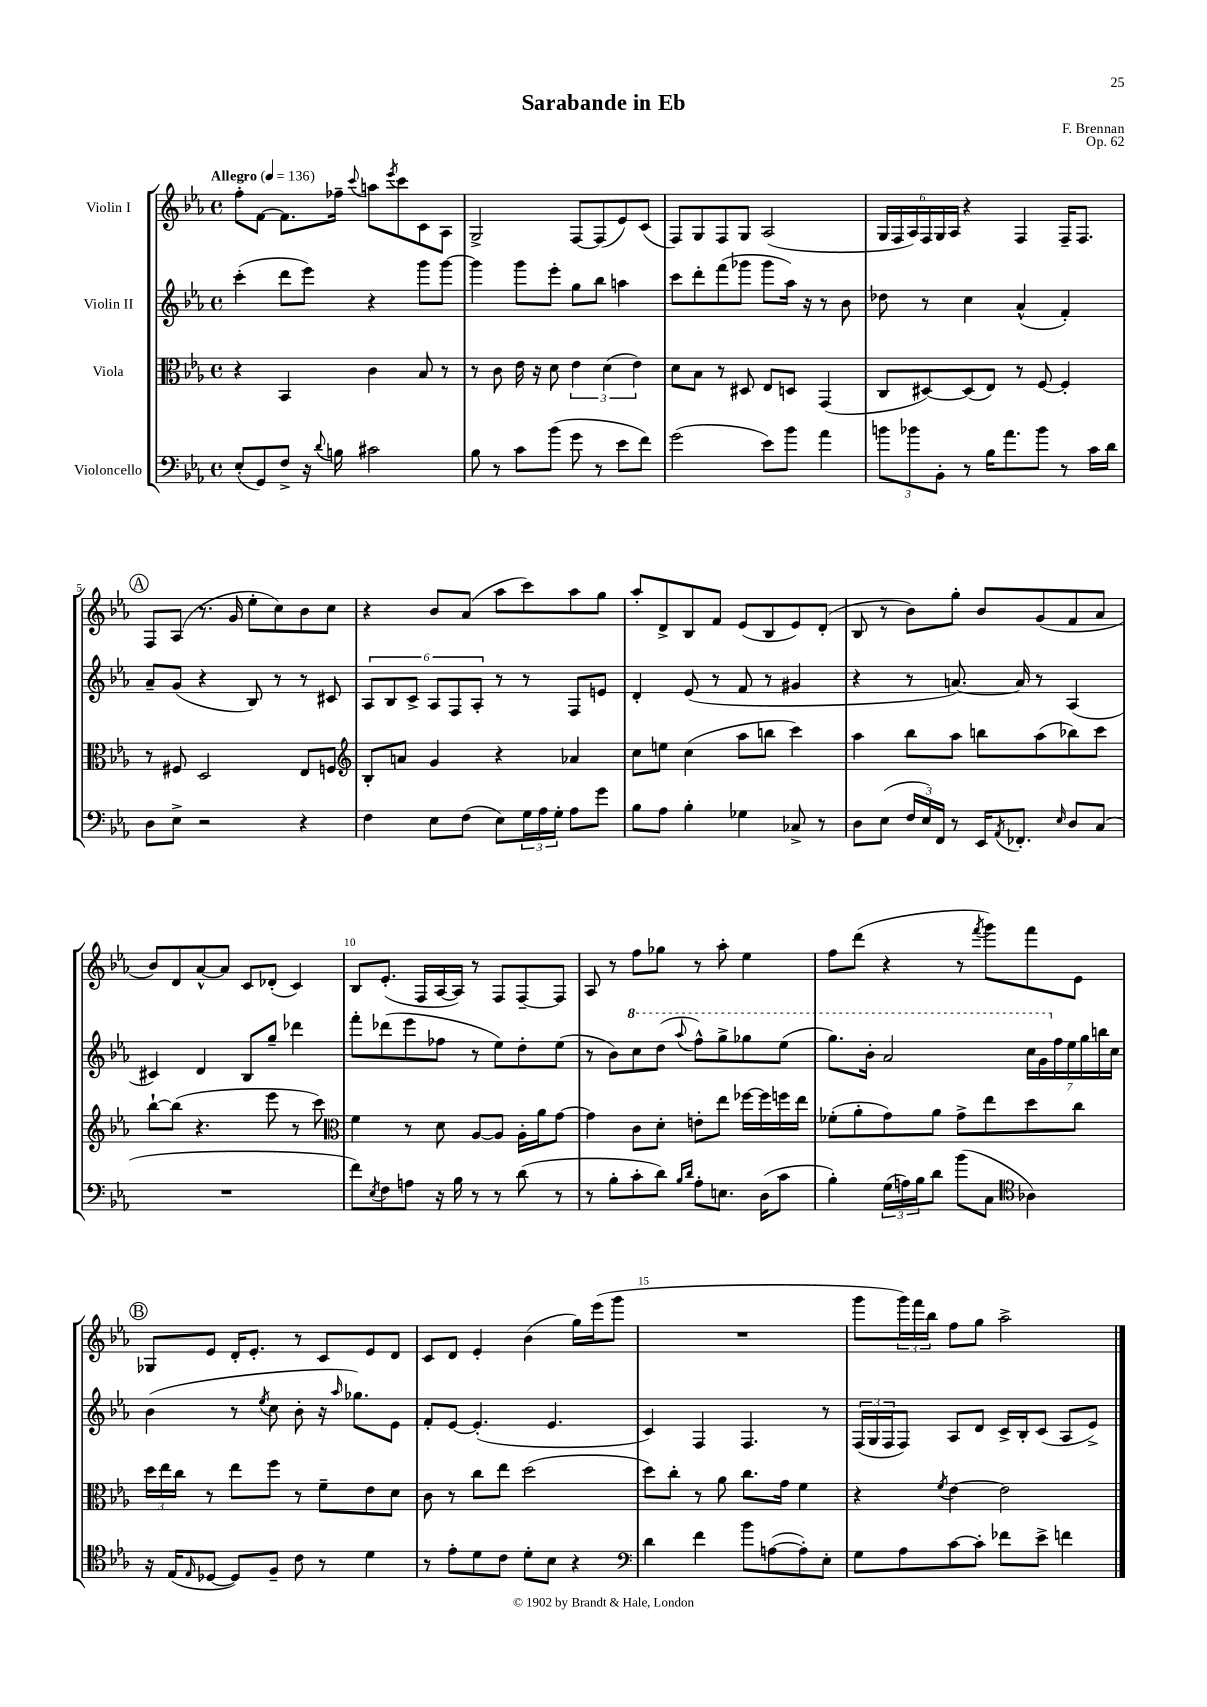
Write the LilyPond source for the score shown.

\header { title = "Sarabande in Eb" composer = "F. Brennan" opus = "Op. 62" }
<<
\new StaffGroup <<
\new Staff = "s0" \with { instrumentName = "Violin I" } {
    \clef treble \key ees \major \defaultTimeSignature \time 4/4 \tempo "Allegro" 4 = 136
    f''8-. f'8~ f'8. fes''16-- \appoggiatura { c'''8 } a''8 \acciaccatura { ees'''8 } c'''8 c'8 aes8 |
    g2-> f8~ f8( ees'8) c'8( |
    f8) g8 f8 g8 aes2( |
    \tuplet 6/4 { g16 f16 aes16) f16 g16 aes16 } r4 f4 f16-- f8. |
    \mark \markup { \circle "A" } f8 aes8( r8. g'16 ees''8-. c''8) bes'8 c''8 |
    r4 bes'8 aes'8( aes''8 c'''8) aes''8 g''8 |
    aes''8-. d'8-> bes8 f'8 ees'8( bes8 ees'8) d'8-.( |
    bes8 r8 bes'8) g''8-. bes'8 g'8( f'8 aes'8 |
    bes'8) d'8 aes'8~-^ aes'8 c'8 des'8-.( c'4) |
    bes8 ees'8.-.( f16 aes16~ aes16) r8 f8 f8~-- f8 |
    aes8 r8 f''8 ges''8 r8 aes''8-. ees''4 |
    f''8 d'''8( r4 r8 \acciaccatura { f'''8 } g'''8) f'''8 ees'8 |
    \mark \markup { \circle "B" } ges8 ees'8 d'16-. ees'8.-. r8 c'8 ees'8 d'8 |
    c'8 d'8 ees'4-. bes'4( g''16) ees'''16( g'''8 |
    R1 |
    g'''8 \tuplet 3/2 { g'''16) f'''16 bes''16 } f''8 g''8 aes''2-> \bar "|." |
}
\new Staff = "s1" \with { instrumentName = "Violin II" } {
    \clef treble \key ees \major \defaultTimeSignature \time 4/4
    c'''4-.( d'''8 ees'''8) r4 g'''8 g'''8~ |
    g'''4 g'''8 ees'''8-. g''8 bes''8 a''4 |
    c'''8 d'''8-. f'''8( ges'''8 ges'''8 aes''16) r16 r8 bes'8 |
    des''8 r8 c''4 aes'4-^( f'4-.) |
    \mark \markup { \circle "A" } aes'8-- g'8( r4 bes8) r8 r8 cis'8 |
    \tuplet 6/4 { aes8 bes8 c'8-> aes8 f8 aes8-. } r8 r8 f8 e'8 |
    d'4-. ees'8( r8 f'8 r8 gis'4 |
    r4 r8 a'8.~) a'16 r8 aes4( |
    cis'4) d'4 bes8 g''8-- des'''4 |
    f'''8-. des'''8( ees'''8 fes''8 r8 ees''8) d''8-. ees''8( |
    r8 bes'8) \ottava #1 c'''8 d'''8( \appoggiatura { aes'''8 } f'''8-^) g'''8-> ges'''8 ees'''8( |
    g'''8.) bes''16-. aes''2 \tuplet 7/4 { c'''16 g''16 \ottava #0 f''16 ees''16 g''16 b''16 c''16 } |
    \mark \markup { \circle "B" } bes'4( r8 \acciaccatura { ees''8 } c''8 bes'8-. r16 \grace { aes''16 } ges''8.) ees'8 |
    f'8-. ees'8~ ees'4.-.( ees'4. |
    c'4) f4 f4. r8 |
    \tuplet 3/2 { f16( g16 f16 } f8) aes8 d'8 c'16-> bes16-. c'8( aes8 ees'8->) \bar "|." |
}
\new Staff = "s2" \with { instrumentName = "Viola" } {
    \clef alto \key ees \major \defaultTimeSignature \time 4/4
    r4 bes,4 c'4 bes8 r8 |
    r8 c'8 ees'16 r16 d'8 \tuplet 3/2 { ees'4 d'4( ees'4) } |
    d'8 bes8 r8 dis8 ees8 d8 g,4( |
    c8 dis8~) dis8( ees8) r8 f8~ f4-. |
    \mark \markup { \circle "A" } r8 fis8 d2 ees8 f8 |
    \clef treble bes8-. a'8 g'4 r4 aes'4 |
    c''8 e''8 c''4( aes''8 b''8 c'''4) |
    aes''4 bes''8 aes''8 b''8 aes''8( bes''8) c'''8 |
    bes''8~-! bes''8( r4. ees'''8 r8 c'''8) |
    \clef alto f'4 r8 d'8 aes8~ aes8 aes16-. aes'16 g'8~ |
    g'4 c'8 d'8-. e'8-. ees''8 fes''16~ fes''16 f''16 ees''16 |
    fes'8-.( aes'8-. g'8) aes'8 g'8-> ees''8 d''8 c''8 |
    \mark \markup { \circle "B" } \tuplet 3/2 { d''16 ees''16 c''16 } r8 ees''8 f''8 r8 f'8-- ees'8 d'8 |
    c'8 r8 c''8 ees''8 d''2( |
    d''8) c''8-. r8 aes'8 c''8. g'16 f'4 |
    r4 \acciaccatura { f'8 } ees'4~ ees'2 \bar "|." |
}
\new Staff = "s3" \with { instrumentName = "Violoncello" } {
    \clef bass \key ees \major \defaultTimeSignature \time 4/4
    ees8-.( g,8) f8-> r16 \appoggiatura { d'8 } b16 cis'2 |
    bes8 r8 c'8 bes'8( g'8 r8 ees'8 f'8) |
    g'2( ees'8) bes'8 aes'4 |
    \tuplet 3/2 { b'8 bes'8 bes,8-. } r8 bes16 aes'8. bes'8 r8 c'16 d'16 |
    \mark \markup { \circle "A" } d8 ees8-> r2 r4 |
    f4 ees8 f8( ees8) \tuplet 3/2 { g16 aes16 g16-. } aes8 g'8 |
    bes8 aes8 bes4-. ges4 ces8-> r8 |
    d8 ees8( \tuplet 3/2 { f16 ees16) f,16 } r8 ees,16 \acciaccatura { aes,8 } fes,8.-. \grace { ees16 } d8 c8( |
    R1 |
    f'8) \acciaccatura { ees8 } f8 a8 r16 bes16 r8 r8 d'8( r8 |
    r8 bes8-. c'8-. d'8) \grace { bes16 d'16 } aes8-. e8. d16( c'8 |
    bes4-.) \tuplet 3/2 { g16( a16) bes16 } d'8 bes'8( c8 \clef tenor aes4) |
    \mark \markup { \circle "B" } r16 ees16( \grace { ees16 } des8~ des8) f8-- c'8 r8 d'4 |
    r8 ees'8-. d'8 c'8 d'8-. bes8 r4 |
    \clef bass d'4 f'4 bes'8 a8~( a8-.) ees8-. |
    g8 aes8 c'8~ c'8-. fes'8 ees'8-> f'4 \bar "|." |
}
>>
>>
\layout { \context { \Score \override BarNumber.break-visibility = ##(#f #t #t) barNumberVisibility = #(every-nth-bar-number-visible 5) } }
